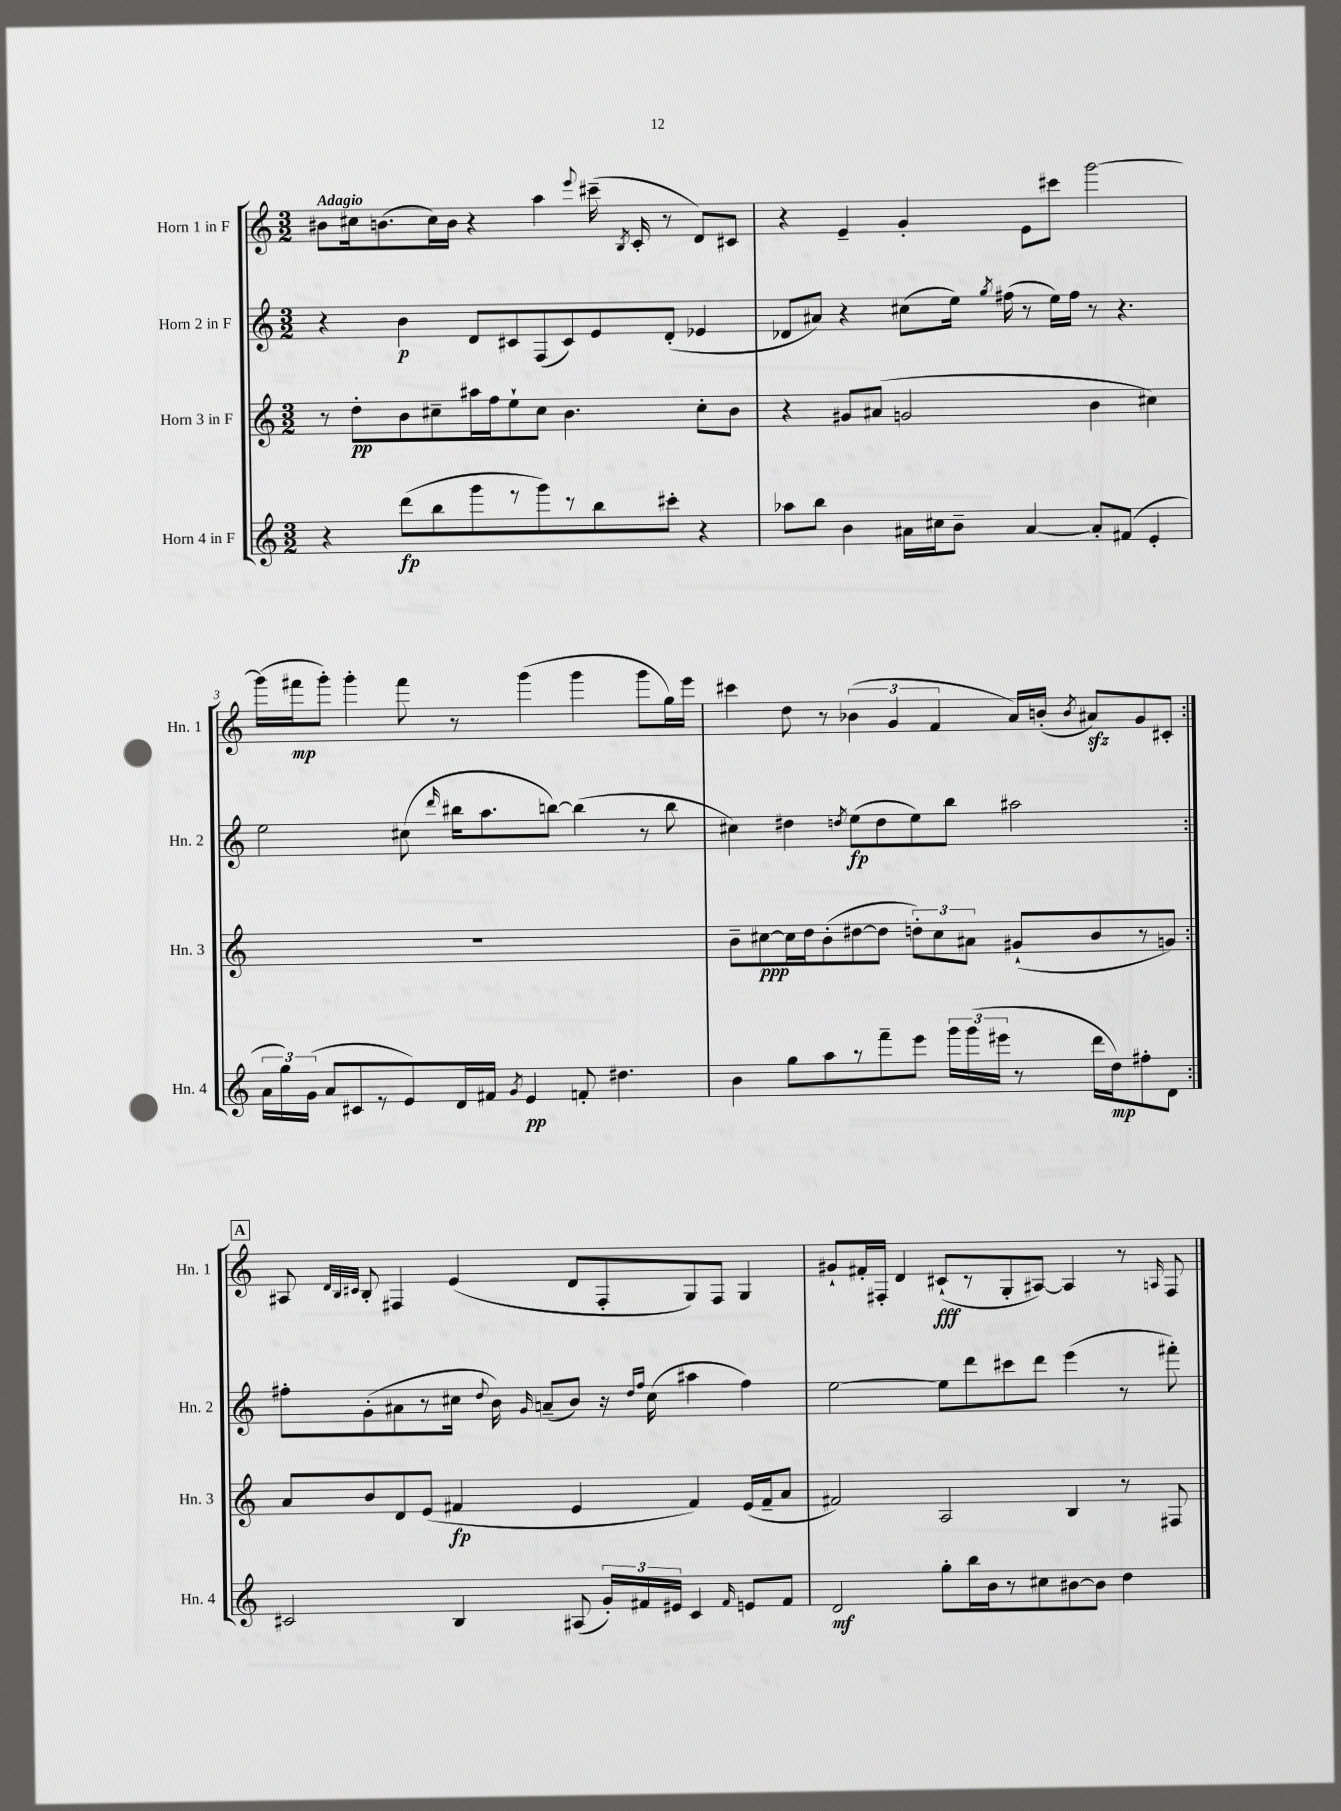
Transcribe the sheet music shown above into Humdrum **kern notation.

**kern	**kern	**kern	**kern
*staff4	*staff3	*staff2	*staff1
*clefG2	*clefG2	*clefG2	*clefG2
*k[]	*k[]	*k[]	*k[]
*M3/2	*M3/2	*M3/2	*M3/2
4r	8r	4r	8b#\L
.	8dd'\L	.	16cc#\k
.	.	.	(8.b\
(8ddd\L	8b\	4b\	.
8bb\	8cc#~\	.	16cc#\L)
.	.	.	16b\JJ
8ggg\	16aa#\L	8d/L	4r
.	16ff\J	.	.
8r	8ee`\	8c#/	.
8ggg\)	8cc#\J	(8F/	4aa\
8r	4.b\	8c#/)	.
.	.	.	8qqeee/
8bb\	.	8e/	(16ccc#~\
.	.	.	8qB/
.	.	.	16c'/
8ccc#'\J	.	(8d'/J	8r
4r	8cc#'\L	4e-/	8d/L)
.	8b\J	.	8c#/J
=	=	=	=
8aa-\L	4r	8d-/L	4r
8bb\J	.	8a#/J)	.
4b\	8g#/L	4r	4e~/
.	(8a#/J	.	.
16a#\LL	2g/	(8cc#\L	4g'/
16cc#\J	.	.	.
8b~\J	.	16ee\Jk)	.
.	.	8qgg/	.
.	.	(16ff#\	.
[4a#/	.	8r	8e\L
.	.	16ee\LL)	8ccc#\J
.	.	16ff#\JJ	.
8a#'/]L	4b\	8r	[2ggg\
(8f#/J	.	4.r	.
4e'/	4cc#\)	.	.
=	=	=	=
24a\LL	1.r	2ee\	(16ggg\]LL
24gg\)	.	.	.
.	.	.	16fff#\J
(24g\JJ	.	.	.
8a/L	.	.	8ggg'\J)
8c#/	.	.	4ggg'\
8r	.	.	.
8e/)	.	(8cc#\	8fff#\
.	.	16qqddd/	.
16d/L	.	16bb#\LK	8r
16f#/JJ	.	8.aa\	.
8qg/	.	.	.
4e/	.	.	(4ggg\
.	.	[8bb\J)	.
8f'/	.	(4bb\]	4ggg\
4.dd#\	.	.	.
.	.	8r	8ggg\L
.	.	8bb\	16gg\L)
.	.	.	16eee\JJ
=	=	=	=
4b\	8b~\L	4cc#\)	4ccc#\
.	[8cc#\	.	.
8gg\L	16cc#\]L	4dd#\	8dd\
.	16dd\J	.	.
8aa\	(8b'\	.	8r
.	.	8qdd/	.
8r	[8dd#\	(8ee\L	(6b-\
8fff~\	8dd#\]J	8dd\	.
.	.	.	6g/
8eee\J	12dd'\L)	8ee\)	.
.	12cc#\	.	6f/
24ggg\LL	.	8bb\J	.
(24ggg\	12a#\J	.	.
24eee#\JJ	.	.	.
8r	(8g#`/L	2aa#\	16a/LL)
.	.	.	(16b'/JJ
.	.	.	8qb/
16ddd\LL	8b/	.	8a#/L)
16dd\J)	.	.	.
8ff#'\	8r	.	8g/
8d\J	8g/J)	.	8c#'/J
=:|!	=:|!	=:|!	=:|!
2c#/	8a/L	8ff#'\L	8A#/
.	.	.	32qqd/LLL
.	.	.	32qqB/
.	.	.	32qqc#/JJJ
.	8b/	(8g'\	8B'/
.	8d/	8a#\	4F#/
.	(8e/J	8r	.
4B/	4f#/	16cc#\Jk	(4e/
.	.	8qqdd/	.
.	.	16b\)	.
.	.	16qqg/	.
.	.	(8a~/L	.
(8A#/	4e/	8b/J)	8d/L
24g'/LL)	.	16r	8F#'/
24f#/	.	.	.
.	.	16qqdd/LL	.
.	.	16qqff#/JJ	.
.	.	(16cc#\	.
24e#/JJ	.	.	.
4c#/	4f#/)	4aa#\	8G/)
.	.	.	8F#/J
16qqf#/	.	.	.
8e/L	(16e/LL	4ff#\)	4G/
.	16f#~/J	.	.
8f#/J	8a/J	.	.
=	=	=	=
2d/	2f#/)	[2ee\	8g#`/L
.	.	.	16f#'/L
.	.	.	16F#'/JJ
.	.	.	4d/
8gg'\L	2A/	8ee\]L	(8c#`/L
16bb\L	.	8ddd\	8r
16b\J	.	.	.
8r	.	8ccc#\	8G'/
8cc#\	.	8ddd\J	[8A#/J)
[8b#\	4B/	(4eee\	4A#/]
8b#\]J	.	.	.
4dd\	8r	8r	8r
.	.	.	16qqA/
.	8F#/	8fff#'\)	8F#/
==	==	==	==
*-	*-	*-	*-
